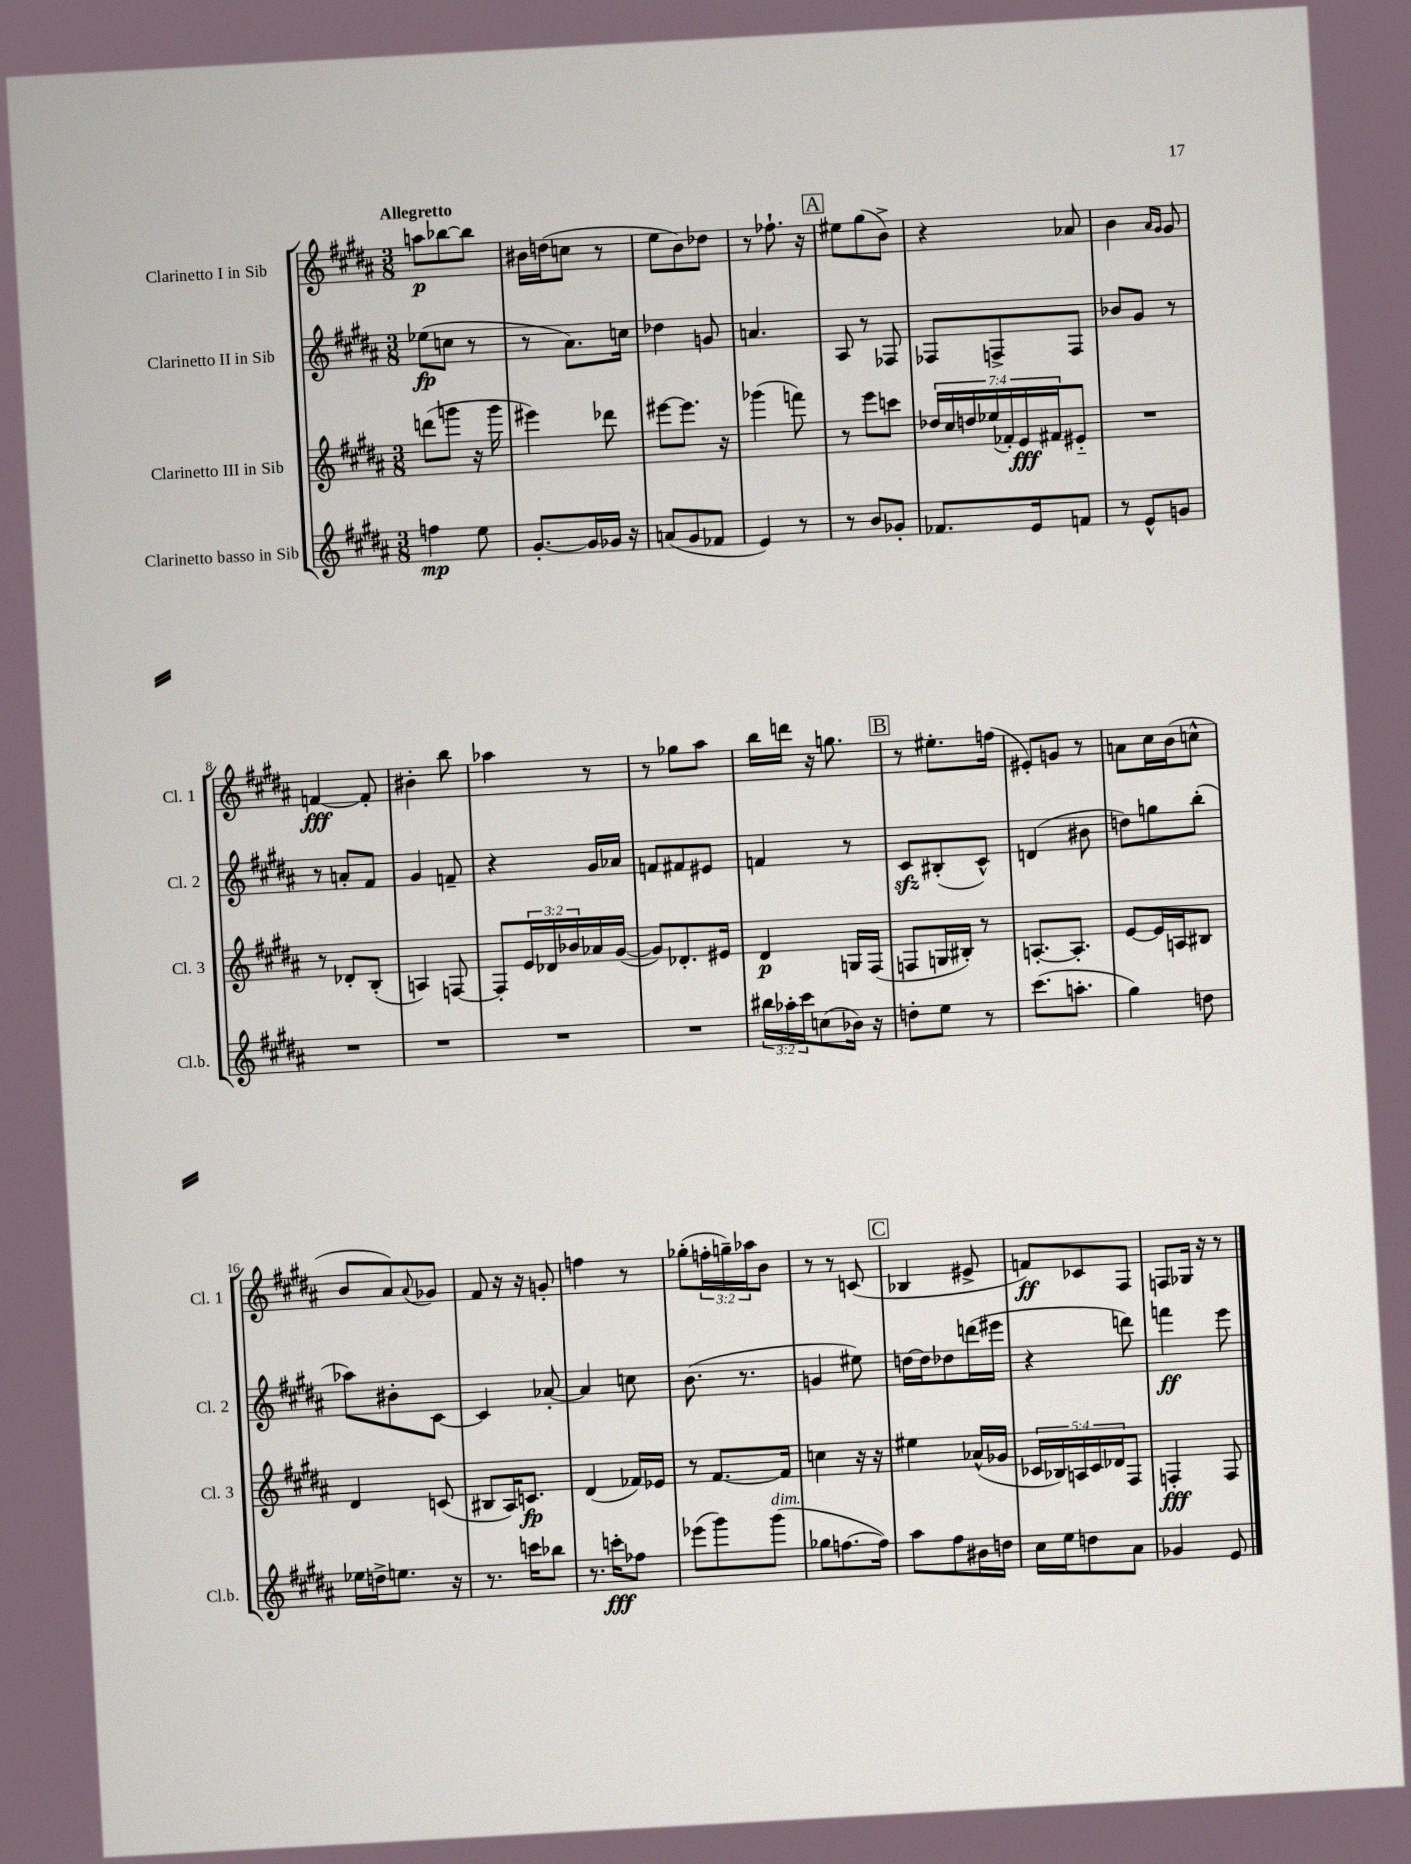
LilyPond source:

<<
\new StaffGroup <<
\new Staff = "s0" \with { instrumentName = "Clarinetto I in Sib" shortInstrumentName = "Cl. 1" } {
    \clef treble \key b \major \numericTimeSignature \time 3/8 \override Staff.TupletNumber.text = #tuplet-number::calc-fraction-text \tempo "Allegretto"
    a''8\p bes''8~ bes''8 |
    bis'16 d''16( c''8 r8 |
    e''8 b'8) des''8 |
    r8 fes''8.-! r16 |
    \mark \markup { \box "A" } eis''8 gis''8( b'8->) |
    r4 aes'8 |
    b'4 \grace { ais'16 gis'16 } gis'8 |
    f'4~\fff f'8-. |
    bis'4-. b''8 |
    aes''4 r8 |
    r8 ges''8 ais''8 |
    b''16 d'''16 r16 g''8. |
    \mark \markup { \box "B" } r8 eis''8.-. f''16( |
    eis'8-.) g'8 r8 |
    a'8 cis''16 b'16( c''8-^ |
    b'8 ais'8) \appoggiatura { ais'8 } ges'8 |
    fis'8 r16 r16 g'8-. |
    f''4 r8 |
    ges''8-.( \tuplet 3/2 { f''16-. g''16--) aes''16 } b'8 |
    r8 r8 c'8( |
    \mark \markup { \box "C" } bes4 eis'8-> |
    f'8\ff) ces'8 fis8 |
    f8 ges16 r16 r8 \bar "|." |
}
\new Staff = "s1" \with { instrumentName = "Clarinetto II in Sib" shortInstrumentName = "Cl. 2" } {
    \clef treble \key b \major \numericTimeSignature \time 3/8
    ees''8\fp( c''8 r8 |
    r8 ais'8.) c''16 |
    des''4 g'8 |
    a'4. |
    \mark \markup { \box "A" } ais8 r8 fes8 |
    fes8 f8-> f8 |
    bes'8 gis'8 r8 |
    r8 a'8-. fis'8 |
    gis'4 f'8-- |
    r4 gis'16 aes'16 |
    f'8 fis'8 eis'8 |
    f'4 r8 |
    \mark \markup { \box "B" } cis'8\sfz bis8-.( cis'8-^) |
    d'4( bis'8 |
    d''8) g''8 b''8-.( |
    aes''8) bis'8-. cis'8~ |
    cis'4 aes'8~-. |
    aes'4 c''8 |
    b'8.( r8. |
    g'4 eis''8) |
    \mark \markup { \box "C" } d''16~ d''16 des''8 d'''16( eis'''16 |
    r4 d'''8) |
    f'''4\ff e'''8 \bar "|." |
}
\new Staff = "s2" \with { instrumentName = "Clarinetto III in Sib" shortInstrumentName = "Cl. 3" } {
    \clef treble \key b \major \numericTimeSignature \time 3/8 \override Staff.TupletNumber.text = #tuplet-number::calc-fraction-text
    d'''8( g'''8 r16 g'''16 |
    eis'''4) des'''8 |
    eis'''8~ eis'''8. r16 |
    ges'''4( f'''8) |
    \mark \markup { \box "A" } r8 e'''8 c'''8 |
    \tuplet 7/4 { des''16 cis''16 d''16 ees''16( fes'16-.) e'16\fff fis'16 } eis'8-_ |
    R4. |
    r8 des'8-. b8-.( |
    a4) f8~ |
    f8-. \tuplet 3/2 { e'16 des'16 bes'16 } aes'16 gis'16~( |
    gis'8) des'8.-. eis'16 |
    dis'4\p g16 fis16( |
    \mark \markup { \box "B" } f8 g16 bis16-.) r8 |
    a8.~-. a8.-. |
    e'8~ e'16 a16 bis8 |
    dis'4 c'8( |
    bis8 ais16) c'8.\fp |
    dis'4( fes'16) ees'16 |
    r8 fis'8.~ fis'16 |
    c''4 r16 r16 |
    \mark \markup { \box "C" } eis''4 aes'16-^( ges'16 |
    \tuplet 5/4 { ces'16 bes16) a16 ces'16 des'16 } fis8 |
    f4-.\fff f8 \bar "|." |
}
\new Staff = "s3" \with { instrumentName = "Clarinetto basso in Sib" shortInstrumentName = "Cl.b." } {
    \clef treble \key b \major \numericTimeSignature \time 3/8 \override Staff.TupletNumber.text = #tuplet-number::calc-fraction-text
    f''4\mp e''8 |
    gis'8.~-. gis'16 ges'16 r16 |
    a'8( gis'8 fes'8 |
    e'4) r8 |
    \mark \markup { \box "A" } r8 b'8 ges'8-. |
    fes'8. e'16 f'8 |
    r8 e'8-^ g'8 |
    R4. |
    R4. |
    R4. |
    R4. |
    \tuplet 3/2 { bis''16 aes''16-. cis'''16 } c''8( bes'16) r16 |
    \mark \markup { \box "B" } d''8-. e''8 r8 |
    cis'''8.( a''8.-. |
    gis''4) d''8 |
    ees''16 d''16-> e''8. r16 |
    r8. c'''16 bes''8 |
    r8. c'''16-.\fff fes''8 |
    ees'''8( gis'''8) gis'''8^\markup { \italic "dim." }( |
    ges''8 f''8.~ f''16) |
    \mark \markup { \box "C" } ais''8 fis''8 bis'16 d''16 |
    cis''16 e''16 d''8 ais'8 |
    ges'4 e'8 \bar "|." |
}
>>
>>
